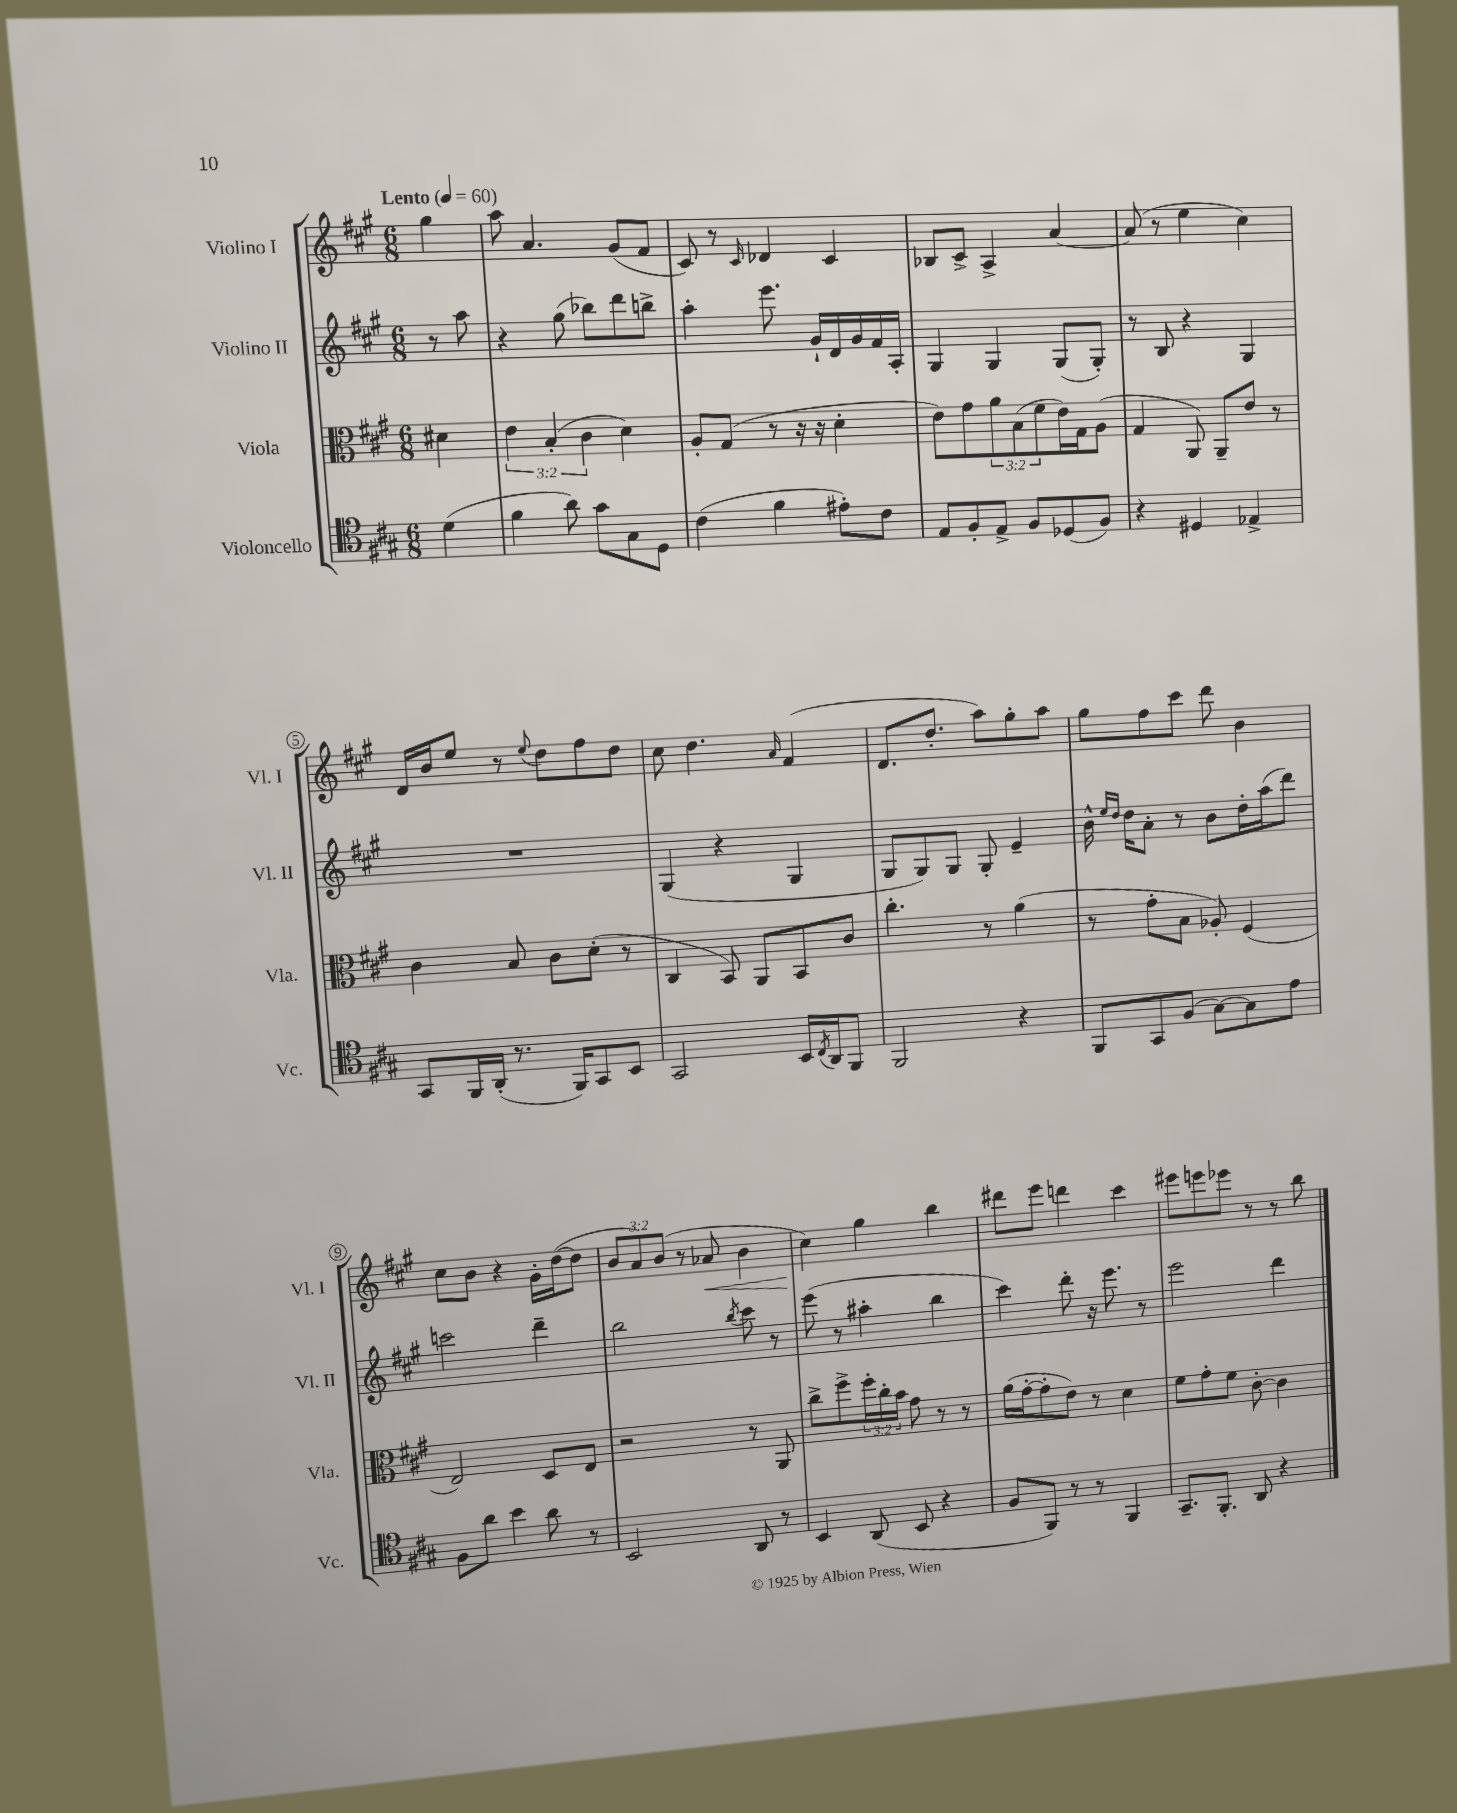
<<
\new StaffGroup <<
\new Staff = "s0" \with { instrumentName = "Violino I" shortInstrumentName = "Vl. I" } {
    \clef treble \key a \major \numericTimeSignature \time 6/8 \override Staff.TupletNumber.text = #tuplet-number::calc-fraction-text \partial 4 \tempo "Lento" 4 = 60
    gis''4 |
    a''8 a'4. gis'8( fis'8 |
    cis'8) r8 \grace { cis'16 } des'4 cis'4 |
    bes8 cis'8-> a4-> a'4~ |
    a'8( r8 e''4 cis''4) |
    d'16 b'16 e''8 r8 \appoggiatura { e''8 } d''8 fis''8 d''8 |
    cis''8 d''4. \grace { a'16 } fis'4( |
    d'8. d''8.-. a''8) gis''8-. a''8 |
    gis''8 fis''8 cis'''8 d'''8 b'4 |
    cis''8 b'8 r4 gis'16-. d''16~( d''8 |
    \tuplet 3/2 { b'8 a'8) b'8( } r8 aes'8\< b'4 |
    cis''4\!) gis''4 b''4 |
    dis'''8 e'''8 d'''4 cis'''4 |
    eis'''8 e'''8 ees'''8 r8 r8 b''8 \bar "|." |
}
\new Staff = "s1" \with { instrumentName = "Violino II" shortInstrumentName = "Vl. II" } {
    \clef treble \key a \major \numericTimeSignature \time 6/8 \partial 4
    r8 a''8 |
    r4 gis''8( bes''8) d'''8 b''8-> |
    a''4-. e'''8. gis'16-! d'16 gis'16 fis'16 a16-. |
    gis4 gis4 gis8( gis8-.) |
    r8 b8 r4 gis4 |
    R2. |
    gis4( r4 gis4 |
    gis8 gis8) gis8 gis8-. e'4-- |
    b'16-^ \grace { e''16 d''16 } d''16 a'8-. r8 b'8 d''16-. a''16( d'''8) |
    c'''2 d'''4-- |
    b''2 \acciaccatura { b''8 } cis'''8 r8 |
    e'''8( r8 ais''4-. b''4 |
    cis'''4) d'''8-. r16 e'''8. r8 |
    e'''2 d'''4 \bar "|." |
}
\new Staff = "s2" \with { instrumentName = "Viola" shortInstrumentName = "Vla." } {
    \clef alto \key a \major \numericTimeSignature \time 6/8 \override Staff.TupletNumber.text = #tuplet-number::calc-fraction-text \partial 4
    dis'4 |
    \tuplet 3/2 { e'4 b4-.( cis'4 } d'4) |
    a8-. gis8( r8 r16 r16 d'4-. |
    e'8) gis'8 \tuplet 3/2 { a'8 b8( fis'8 } e'16) gis16 a8( |
    gis4 a,8) a,8-- e'8 r8 |
    cis'4 b8 cis'8 d'8-.( r8 |
    cis4 b,8) a,8 b,8 cis'8 |
    cis''4.-. r8 a'4( |
    r8 gis'8-. b8 aes8-.) fis4( |
    e2) d8 e8 |
    r2 r8 a,8 |
    cis''8-> fis''8-> \tuplet 3/2 { fis''16-. cis''16-. b'16 } gis'8 r8 r8 |
    a'16( gis'16~-. gis'8-. e'8) r8 d'4 |
    fis'8 gis'8-. fis'8 cis'8~-. cis'4 \bar "|." |
}
\new Staff = "s3" \with { instrumentName = "Violoncello" shortInstrumentName = "Vc." } {
    \clef tenor \key a \major \numericTimeSignature \time 6/8 \partial 4
    d'4( |
    fis'4 a'8) gis'8 gis8 d8 |
    cis'4( fis'4 eis'8-.) cis'8 |
    e8 fis8-. e8-> fis8 des8( fis8) |
    r4 dis4 ees4-> |
    gis,8 fis,16 a,16-.( r8. fis,16) gis,8 b,8 |
    gis,2 b,16 \acciaccatura { cis8 } a,16 fis,8 |
    fis,2 r4 |
    fis,8 gis,8 fis8( gis8~) gis8 e'8 |
    fis8 a'8 b'4 a'8 r8 |
    b,2 a,8 r8 |
    b,4 a,8( b,8 r4 |
    fis8 fis,8) r8 r8 fis,4 |
    gis,8.-- fis,8.-. a,8 r4 \bar "|." |
}
>>
>>
\layout { \context { \Score \override BarNumber.stencil = #(make-stencil-circler 0.1 0.3 ly:text-interface::print) } }
